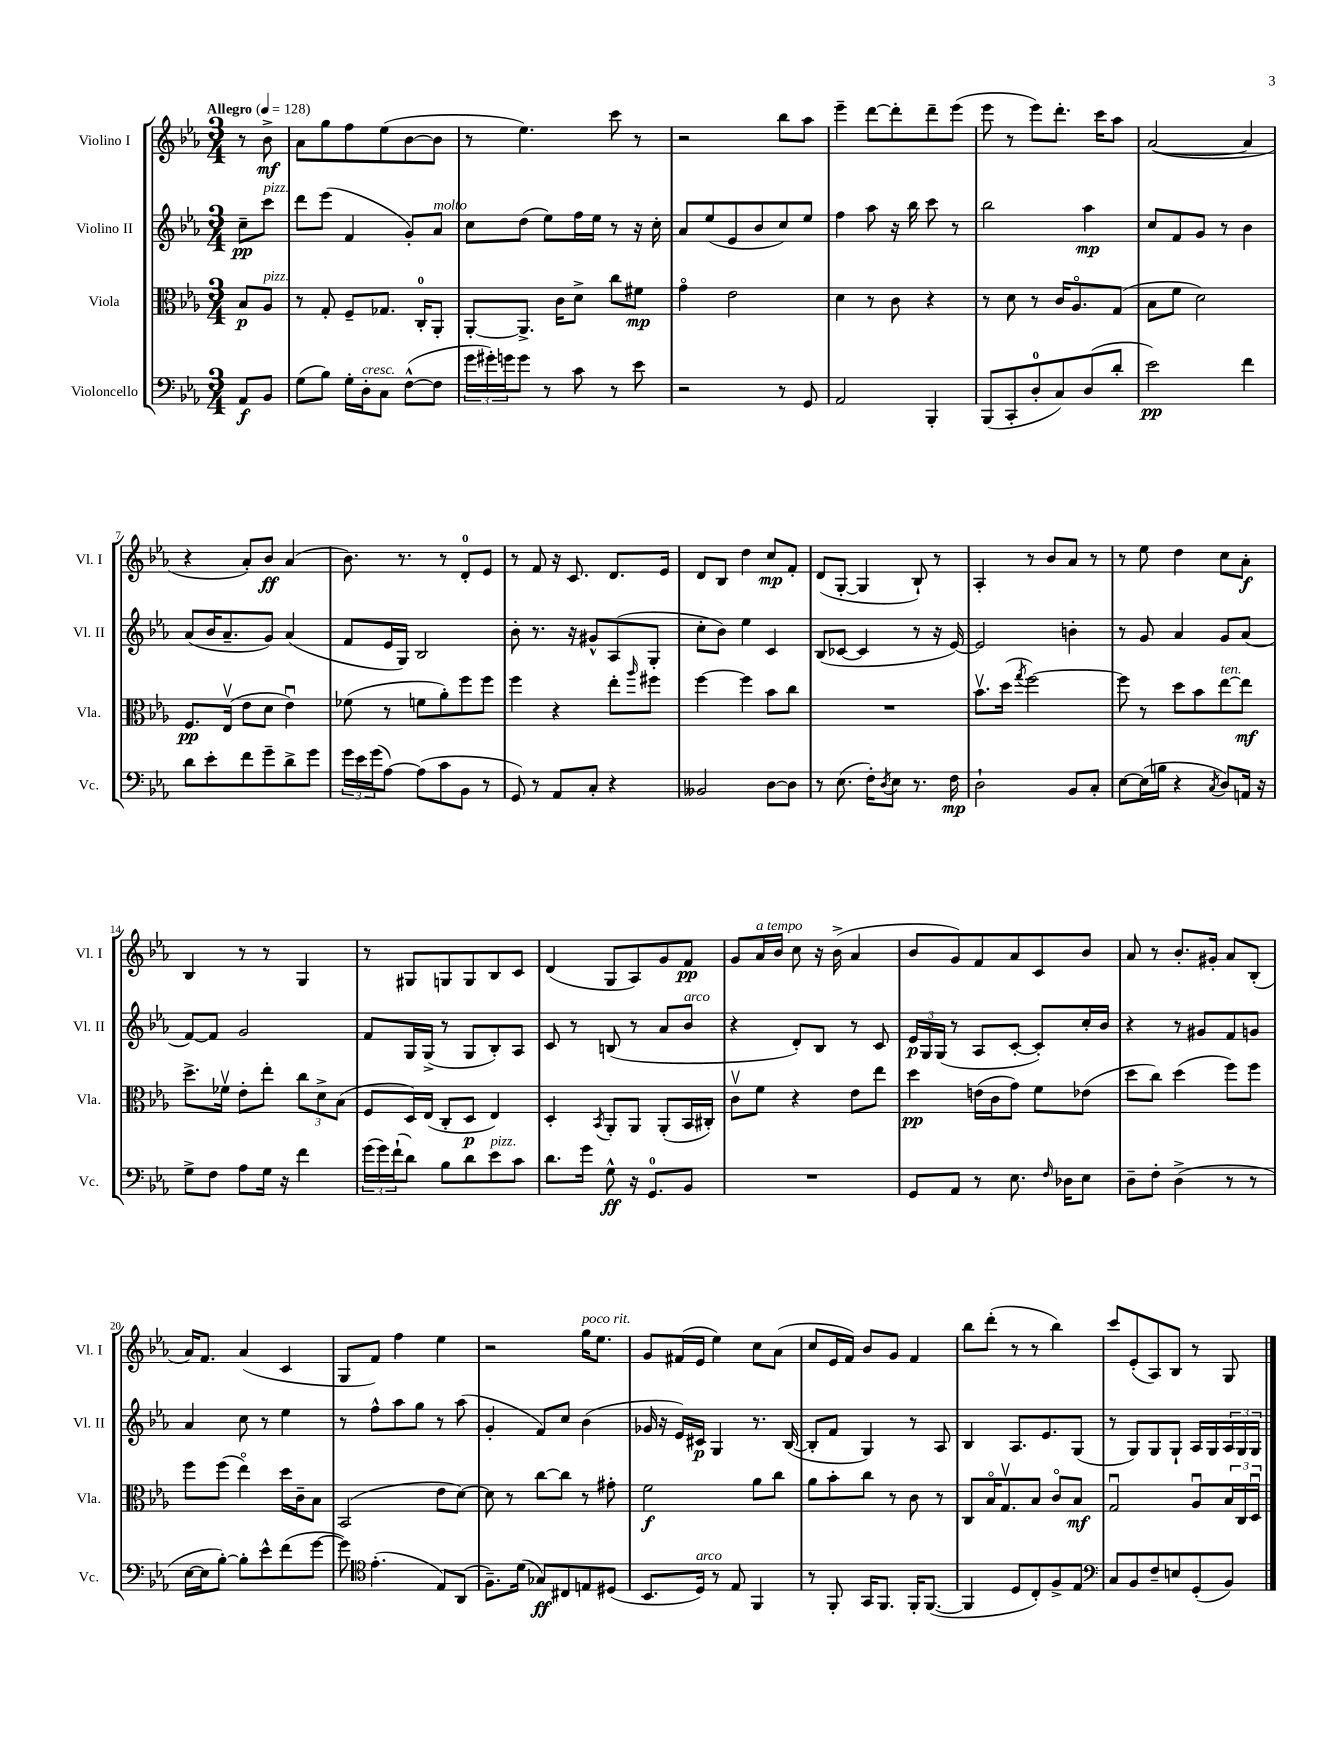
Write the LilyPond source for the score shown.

<<
\new StaffGroup <<
\new Staff = "s0" \with { instrumentName = "Violino I" shortInstrumentName = "Vl. I" } {
    \clef treble \key ees \major \numericTimeSignature \time 3/4 \partial 4 \tempo "Allegro" 4 = 128
    r8 bes'8->\mf |
    aes'8 g''8 f''8 ees''8( bes'8~ bes'8 |
    r8 ees''4.) c'''8 r8 |
    r2 bes''8 aes''8 |
    ees'''4-- d'''8~ d'''8-. d'''8-- ees'''8( |
    ees'''8 r8 ees'''8) d'''8.-. c'''16 aes''8 |
    aes'2~( aes'4 |
    r4 aes'8-.) bes'8\ff aes'4( |
    bes'8.) r8. r8 d'8-0-. ees'8 |
    r8 f'8 r16 c'8. d'8. ees'16 |
    d'8 bes8 d''4 c''8\mp f'8-. |
    d'8( g8~-. g4 bes8-!) r8 |
    aes4-. r8 bes'8 aes'8 r8 |
    r8 ees''8 d''4 c''8 aes'8-.\f |
    bes4 r8 r8 g4 |
    r8 gis8 g8 g8 bes8 c'8 |
    d'4( g8 aes8) g'8 f'8\pp |
    g'8 aes'16^\markup { \italic "a tempo" } bes'16 c''8 r16 bes'16->( aes'4 |
    bes'8 g'8) f'8 aes'8 c'8 bes'8 |
    aes'8 r8 bes'8.-. gis'16-. aes'8 bes8-.( |
    aes'16) f'8. aes'4( c'4 |
    g8 f'8) f''4 ees''4 |
    r2 g''16^\markup { \italic "poco rit." } ees''8. |
    g'8 fis'16( ees'16 ees''4) c''8 aes'8( |
    c''8 ees'16 f'16) bes'8 g'8 f'4 |
    bes''8 d'''8-.( r8 r8 bes''4) |
    c'''8 ees'8-.( aes8) bes8 r8 g8 \bar "|." |
}
\new Staff = "s1" \with { instrumentName = "Violino II" shortInstrumentName = "Vl. II" } {
    \clef treble \key ees \major \numericTimeSignature \time 3/4 \partial 4
    c''8--\pp c'''8^\markup { \italic "pizz." } |
    d'''8 ees'''8( f'4 g'8-.) aes'8^\markup { \italic "molto" } |
    c''8 d''8( ees''8) f''16 ees''16 r8 r16 c''16-. |
    aes'8 ees''8( ees'8 bes'8 c''8) ees''8 |
    f''4 aes''8 r16 bes''16 c'''8 r8 |
    bes''2 aes''4\mp |
    c''8 f'8 g'8 r8 bes'4 |
    aes'8( bes'16 aes'8.-- g'8) aes'4( |
    f'8 ees'16 g16) bes2 |
    bes'8-. r8. r16 gis'8-^ aes8( g8-. |
    c''8-. bes'8) ees''4 c'4 |
    bes8( ces'8~ ces'4 r8 r16 ees'16~) |
    ees'2 b'4-. |
    r8 g'8 aes'4 g'8 aes'8( |
    f'8~) f'8 g'2 |
    f'8 g16 g16->( r8 g8 bes8-.) aes8 |
    c'8 r8 b8( r8 aes'8 bes'8^\markup { \italic "arco" } |
    r4 d'8-.) bes8 r8 c'8 |
    \tuplet 3/2 { ees'16\p g16 g16( } r8 aes8 c'8~-. c'8-.) c''16-. bes'16 |
    r4 r8 gis'8 f'8 g'8 |
    aes'4 c''8 r8 ees''4 |
    r8 f''8-^ aes''8 g''8 r8 aes''8( |
    g'4-. f'8) c''8 bes'4( |
    ges'16 r16 ees'16) cis'16\p g4 r8. bes16~( |
    bes8-. f'8 g4) r8 aes8 |
    bes4 aes8. ees'8. g8( |
    r8 g8) g8 g8-! aes16 g16 \tuplet 3/2 { aes16 g16 g16 } \bar "|." |
}
\new Staff = "s2" \with { instrumentName = "Viola" shortInstrumentName = "Vla." } {
    \clef alto \key ees \major \numericTimeSignature \time 3/4 \partial 4
    bes8\p aes8^\markup { \italic "pizz." } |
    r8 g8-. f8-- ges8. c16-0-. aes,8-. |
    aes,8~-. aes,8.-> c'16 d'8-> c''8 fis'8\mp |
    g'4\flageolet ees'2 |
    d'4 r8 c'8 r4 |
    r8 d'8 r8 c'16 aes8.\flageolet g8( |
    bes8 f'8 d'2) |
    f8.\pp ees16\upbow( ees'8 d'8 ees'4\downbow) |
    fes'8( r8 f'8 aes'8-.) f''8 f''8 |
    f''4 r4 ees''8-. \grace { aes''16 } fis''8 |
    f''4~ f''4 bes'8 c''8 |
    R2. |
    bes'8.\upbow d''16( \acciaccatura { g''8 } f''2~) |
    f''8 r8 d''8 bes'8 ees''8~^\markup { \italic "ten." } ees''8\mf |
    d''8.-> fes'16\upbow ees'8-. ees''8-. \tuplet 3/2 { c''8 d'8-> bes8( } |
    f8 d16) ees16( c8-. d8\p ees4) |
    d4-. \acciaccatura { bes,8 } aes,8-. aes,8 aes,8-.( bes,16 cis16-.) |
    c'8\upbow f'8 r4 ees'8 ees''8 |
    d''4\pp e'16( c'16 g'8) f'8 ees'8( |
    d''8 c''8) d''4( f''8) f''8 |
    f''8 f''8( ees''4\flageolet) d''16 c'16-- bes8 |
    bes,2( ees'8 d'8~) |
    d'8 r8 c''8~ c''8 r8 gis'8-. |
    f'2\f aes'8 c''8 |
    aes'8 bes'8-. c''8 r8 c'8 r8 |
    c8 bes16\flageolet g8.\upbow bes8 c'8\flageolet bes8\mf |
    g2\downbow aes8\downbow \tuplet 3/2 { bes16 c16 d16\downbow } \bar "|." |
}
\new Staff = "s3" \with { instrumentName = "Violoncello" shortInstrumentName = "Vc." } {
    \clef bass \key ees \major \numericTimeSignature \time 3/4 \partial 4
    aes,8\f bes,8 |
    g8( bes8) g16-. d16-.^\markup { \italic "cresc." } c8 f8~-^( f8 |
    \tuplet 3/2 { g'16 gis'16-.) g'16 } g'8 r8 c'8 r8 ees'8 |
    r2 r8 g,8 |
    aes,2 bes,,4-. |
    bes,,8( c,8-. d8-0-. c8) d8( d'8-. |
    ees'2\pp) f'4 |
    d'8 ees'8-. f'8 g'8-- d'8-> g'8 |
    \tuplet 3/2 { g'16 ees'16 g'16( } aes8~) aes8( c'8 bes,8 r8 |
    g,8) r8 aes,8 c8-. r4 |
    beses,2 d8~ d8 |
    r8 ees8.( f16-.) \acciaccatura { d8 } ees8 r8. f16\mp |
    d2-! bes,8 c8-. |
    ees8~ ees16( b16 r4 \acciaccatura { c8 } d8) a,16 r16 |
    g8-> f8 aes8 g16 r16 f'4 |
    \tuplet 3/2 { g'16( g'16) f'16-!( } d'8) bes8 d'8 ees'8^\markup { \italic "pizz." } c'8 |
    d'8. g'16 g8-^\ff r16 g,8.-0 bes,8 |
    R2. |
    g,8 aes,8 r8 ees8. \grace { f16 } des16 ees8 |
    d8-- f8-. d4->( r8 r8 |
    ees16~ ees16 bes8~-.) bes8-. ees'8-^ f'8( g'8~ |
    g'8) \clef tenor ees'4.-.( ees8) aes,8( |
    f8.--) d'16( ges8\ff) cis8 e8 dis8( |
    bes,8. d16^\markup { \italic "arco" }) r8 ees8 f,4 |
    r8 f,8-. g,16 f,8. f,16-. f,8.~( |
    f,4 d8 c8-.) f8-> ees8 |
    \clef bass c8 bes,8 f8-- e8 g,8-.( bes,8) \bar "|." |
}
>>
>>
